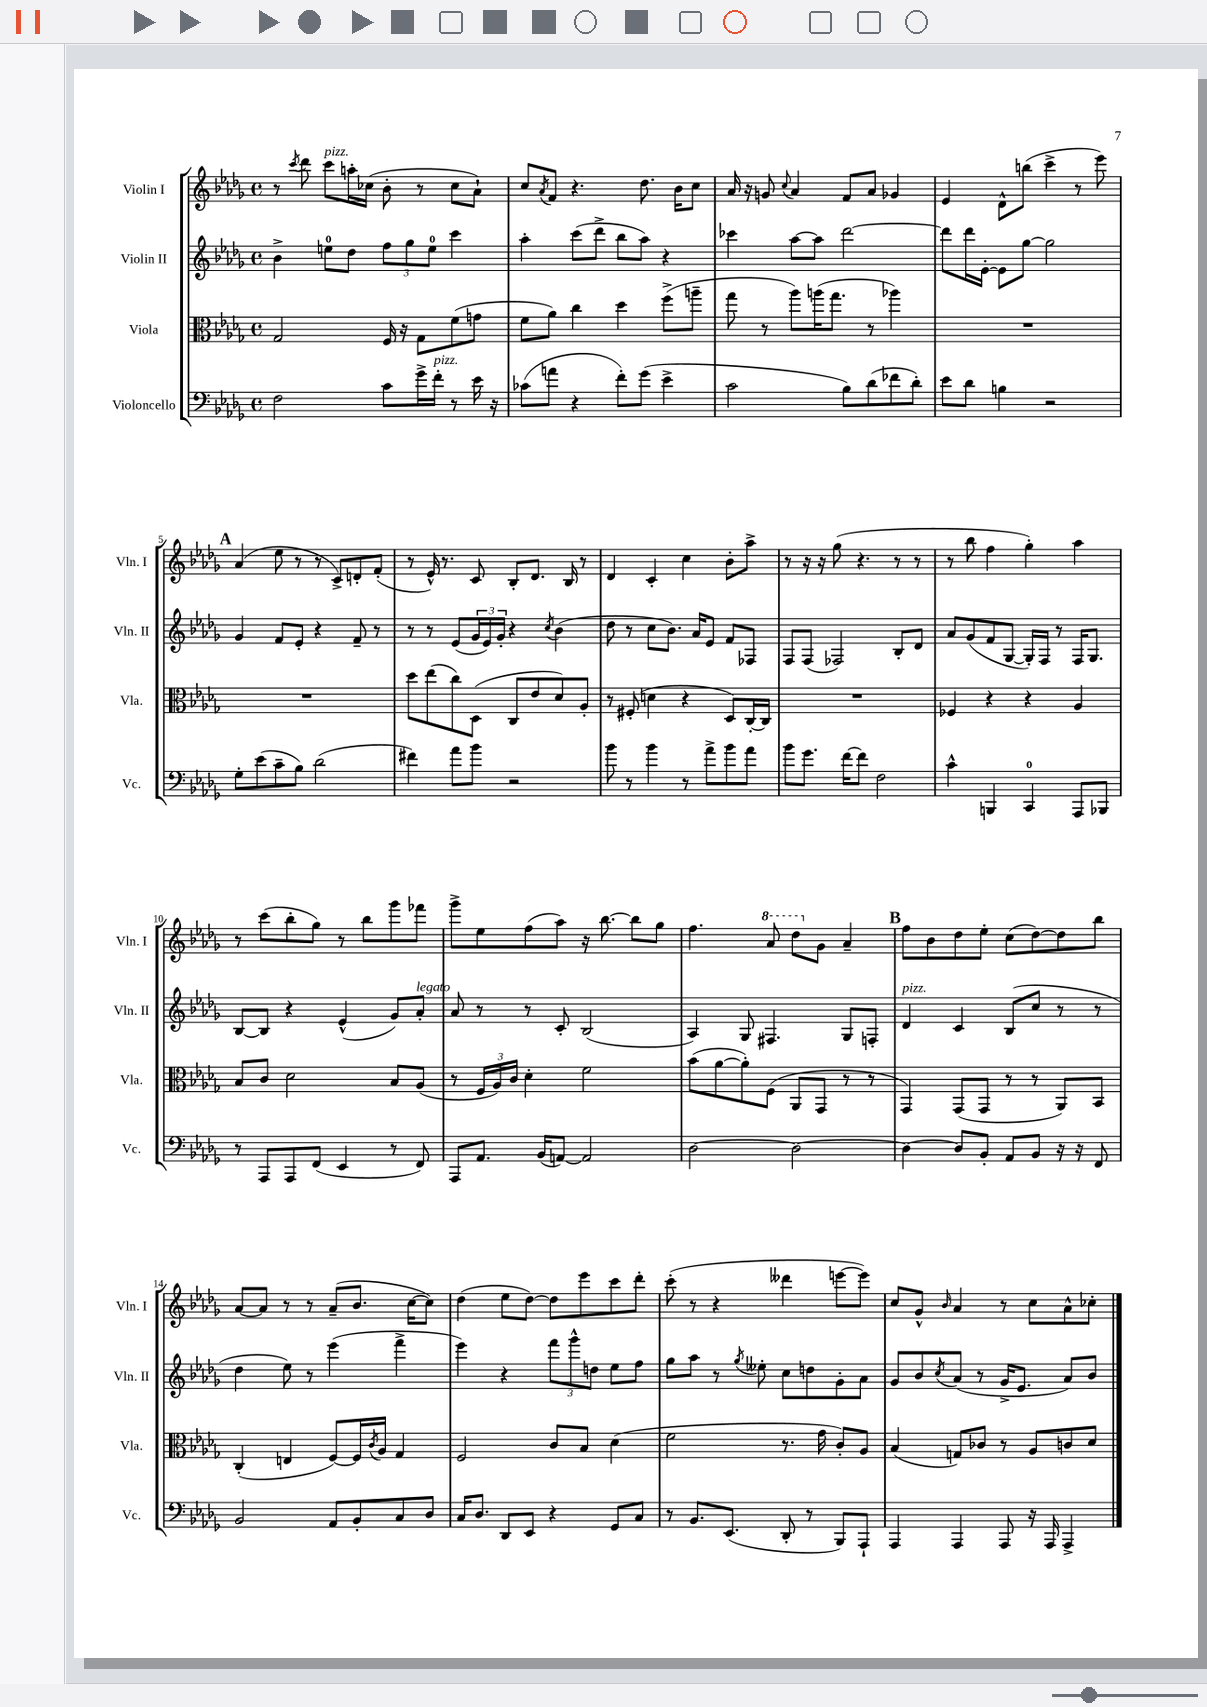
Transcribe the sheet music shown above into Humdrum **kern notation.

**kern	**kern	**kern	**kern
*part4	*part3	*part2	*part1
*staff4	*staff3	*staff2	*staff1
*I"Violoncello	*I"Viola	*I"Violin II	*I"Violin I
*I'Vc.	*I'Vla.	*I'Vln. II	*I'Vln. I
*clefF4	*clefC3	*clefG2	*clefG2
*k[b-e-a-d-g-]	*k[b-e-a-d-g-]	*k[b-e-a-d-g-]	*k[b-e-a-d-g-]
*M4/4	*M4/4	*M4/4	*M4/4
*met(c)	*met(c)	*met(c)	*met(c)
=1	=1	=1	=1
2F\	2G-/	4b-^\	8r
.	.	.	8qccc/
.	.	.	8ddd-\
!	!	!	!LO:TX:a:i:t=pizz.
.	.	8een\L	8ccc\L
.	.	8dd-\J	16aan'\L
.	.	.	(16cc-X\JJ
8c\L	16F/	12ff\L	8b-'\
.	16r	.	.
.	.	12gg-\	.
16g-^\L	8G-\L	.	8r
.	.	12ee\J	.
!LO:TX:a:i:t=pizz.	!	!	!
16f'\JJ	.	.	.
8r	(8f\	4ccc\	8cc-\L
16e-\	8gn\J	.	8a-`\J)
16r	.	.	.
=2	=2	=2	=2
(8c-X\L	8f\L	4aa-'\	8cc/L
.	.	.	8qa-/
8an\J	8a-\J)	.	8f/J
4r	4cc\	(8ccc\L	4.r
.	.	8ddd-^\J	.
8f'\L)	4dd-\	8bb-\L	.
(8g-\J	.	8aa-\J)	8.dd-\
4e-^\	(8ff^\L	4r	.
.	.	.	16b-\KL
.	8aan~\J	.	8cc\J
=3	=3	=3	=3
2c\	8gg-\	4ccc-X\	16a-/
.	.	.	16r
.	8r	.	8gn/
.	.	.	8qqcc/
.	8aa-\L)	[8aa-\L	4a-/
.	(16aan\K	8aa-\J]	.
.	8.gg-\J	.	.
8B-\L)	.	[2ddd-\	8f/L
(8d-\	8r	.	8a-/J
8f-X\	4aa-X\)	.	4g-X/
8d-'\J)	.	.	.
=4	=4	=4	=4
8e-\L	1r	8ddd-\L]	4e-/
8d-\J	.	16ddd-\L	.
.	.	[16e-'\JJ	.
4Bn\	.	8e-\L]	8d-^^\L
.	.	[8gg-\J	(8bbn\J
2r	.	2gg-\]	4ccc^\
.	.	.	8r
.	.	.	8eee-\)
!!LO:LB:g=z
!!LO:REH:place=s1:t=A
=5	=5	=5	=5
8G-'\L	1r	4g-/	(4a-/
(8e-\	.	.	.
8c~\	.	8f/L	8ee-\
8B-\J)	.	8e-'/J	8r
(2d-\	.	4r	8r
.	.	.	8c^/L)
.	.	8f~/	8dn'/
.	.	8r	(8f'/J
=6	=6	=6	=6
4f#X\)	8dd-\L	8r	8r
.	(8ee-\	8r	16e-^^/)
.	.	.	8.r
8a-\L	8cc\)	(8e-/L	.
8b-\J	(8D-\J	24g-/L	8c/
.	.	24e-/)	.
.	.	24g-'/JJ	.
2r	8C/L	4r	8B-'/L
.	8e-/	.	8.d-/J
.	.	8qcc/	.
.	8d-/)	(4b-\	.
.	.	.	16B-/
.	8A-'/J	.	8r
=7	=7	=7	=7
8b-\	8r	8dd-\	4d-/
8r	(8F#X'/	8r	.
4b-\	4dn\	8cc\L	4c'/
.	.	8.b-\J)	.
8r	4r	.	4cc\
.	.	16a-/KL	.
8a-^\L	.	8e-/J	.
8b-\	8D-/L)	8f/L	8b-'\L
8a-\J	[16C'/L	8F-X/J	8aa-^\J
.	16C/JJ]	.	.
=8	=8	=8	=8
8b-\L	1r	8F/L	8r
8.g-\J	.	(8F/J	16r
.	.	.	16r
.	.	2F-X/)	(8gg-\
[16f\KL	.	.	.
8f\J]	.	.	4.r
2F\	.	.	.
.	.	8B-'/L	8r
.	.	8d-/J	8r
=9	=9	=9	=9
4c^^\	4F-X/	8a-/L	8r
.	.	(8g-/	8bb-\
4BBBn/	4r	8f/	4ff\
.	.	[8G-/J	.
4CC/	4r	16G-'/LL])	4gg-'\)
.	.	16F/JJ	.
.	.	8r	.
8AAA-/L	4A-/	16F/KL	4aa-\
.	.	8.G-/J	.
8BBB-X/J	.	.	.
!!LO:LB:g=z
=10	=10	=10	=10
8r	8B-/L	[8B-/L	8r
8AAA-/L	8c/J	8B-/J]	(8ccc\L
8AAA-/	2d-\	4r	8bb-'\
(8FF/J	.	.	8gg-\J)
4EE-/	.	(4e-^^/	8r
.	.	.	8bb-\L
8r	8B-/L	8g-/L)	8ggg-\
!	!	!LO:TX:a:i:t=legato	!
8FF/)	(8A-/J	8a-'/J	8fff-X\J
=11	=11	=11	=11
8AAA-/L	8r	8a-/	8ggg-^\L
8.AA-/J	24F/LL	8r	8ee-\
.	24A-/)	.	.
.	24c/JJ	.	.
.	4d-'\	8r	(8ff\
(16BB-/KL	.	.	.
[8AAn/J)	.	8c'/	8aa-\J)
2AA/]	2f\	(2B-/	16r
.	.	.	[8.bb-\
.	.	.	8bb-\L]
.	.	.	8gg-\J
=12	=12	=12	=12
[2D-\	(8b-\L	4A-/)	4.ff\
.	[8a-\	.	.
.	8a-'\])	8G-/	.
*	*	*	*8va
.	(8F\J	4.F#X/	8aa-/
2D-\_	8AA-/L	.	8ddd-\L
*	*	*	*X8va
.	8GG-/J	.	8g-\J
.	8r	8G-/L	4a-~/
.	8r	8Fn'/J	.
!!LO:REH:place=s1:t=B
=13	=13	=13	=13
!	!	!LO:TX:a:i:t=pizz.	!
4D-\_	4GG-/)	4d-/	8ff\L
.	.	.	8b-\
8D-/L]	(8GG-/L	4c/	8dd-\
8BB-'/J	8GG-/J	.	8ee-'\J
8AA-/L	8r	(8B-/L	(8cc\L
8BB-/J	8r	8cc/J	[8dd-\)
16r	8AA-/L)	8r	8dd-\]
16r	.	.	.
8FF/	8BB-/J	8r	8bb-\J
!!LO:LB:g=z
=14	=14	=14	=14
2BB-/	(4C'/	4dd-\	[8a-/L
.	.	.	8a-/J]
.	4En/	8ee-\)	8r
.	.	8r	8r
8AA-/L	[8F/L)	(4eee-\	(8a-~/L
8BB-'/	16F/L]	.	8.b-/J
.	8qc/	.	.
.	16A-/JJ	.	.
8C/	4G-/	4fff^\	.
.	.	.	[16cc\KL
8D-/J	.	.	8cc\J])
=15	=15	=15	=15
16C/KL	2F/	4eee-\)	(4dd-\
8.D-/J	.	.	.
8DD-/L	.	4r	8ee-\L
8EE-/J	.	.	[8dd-\J)
4r	8c/L	12fff\L	8dd-\L]
.	.	12ggg-^^\	.
.	8B-/J	.	8eee-\
.	.	12ddn\J	.
8GG-/L	(4d-\	8ee-\L	8ccc\
8C/J	.	8ff\J	8ddd-'\J
=16	=16	=16	=16
8r	2f\	8gg-\L	(8ccc'\
8.BB-/L	.	8aa-\J	8r
.	.	8r	4r
(8.EE-/J	.	.	.
.	.	8qgg-/	.
.	.	8ee--X'\	.
8DD-'/	8.r	8cc\L	4ddd--X\
8r	.	8ddn\	.
.	16g-\	.	.
8BBB-/L)	8c'/L)	8g-'\	[8eeen\L
8AAA-`/J	8A-/J	8a-\J	8eee\J])
=17	=17	=17	=17
4AAA-/	(4B-/	8g-/L	8cc/L
.	.	8b-/	8g-^^/J
.	.	8qcc/	16qqb-/
4AAA-/	8Gn/L)	(8a-/J	4a-/
.	8c-X/J	8r	.
8AAA-/	8r	16g-^/KL	8r
.	.	8.e-/J	.
16r	8A-/L	.	8cc\L
16AAA-/	.	.	.
4AAA-^/	8cn/	8a-/L)	8a-^^\
.	8d-/J	8b-/J	8cc-X'\J
==	==	==	==
*-	*-	*-	*-
